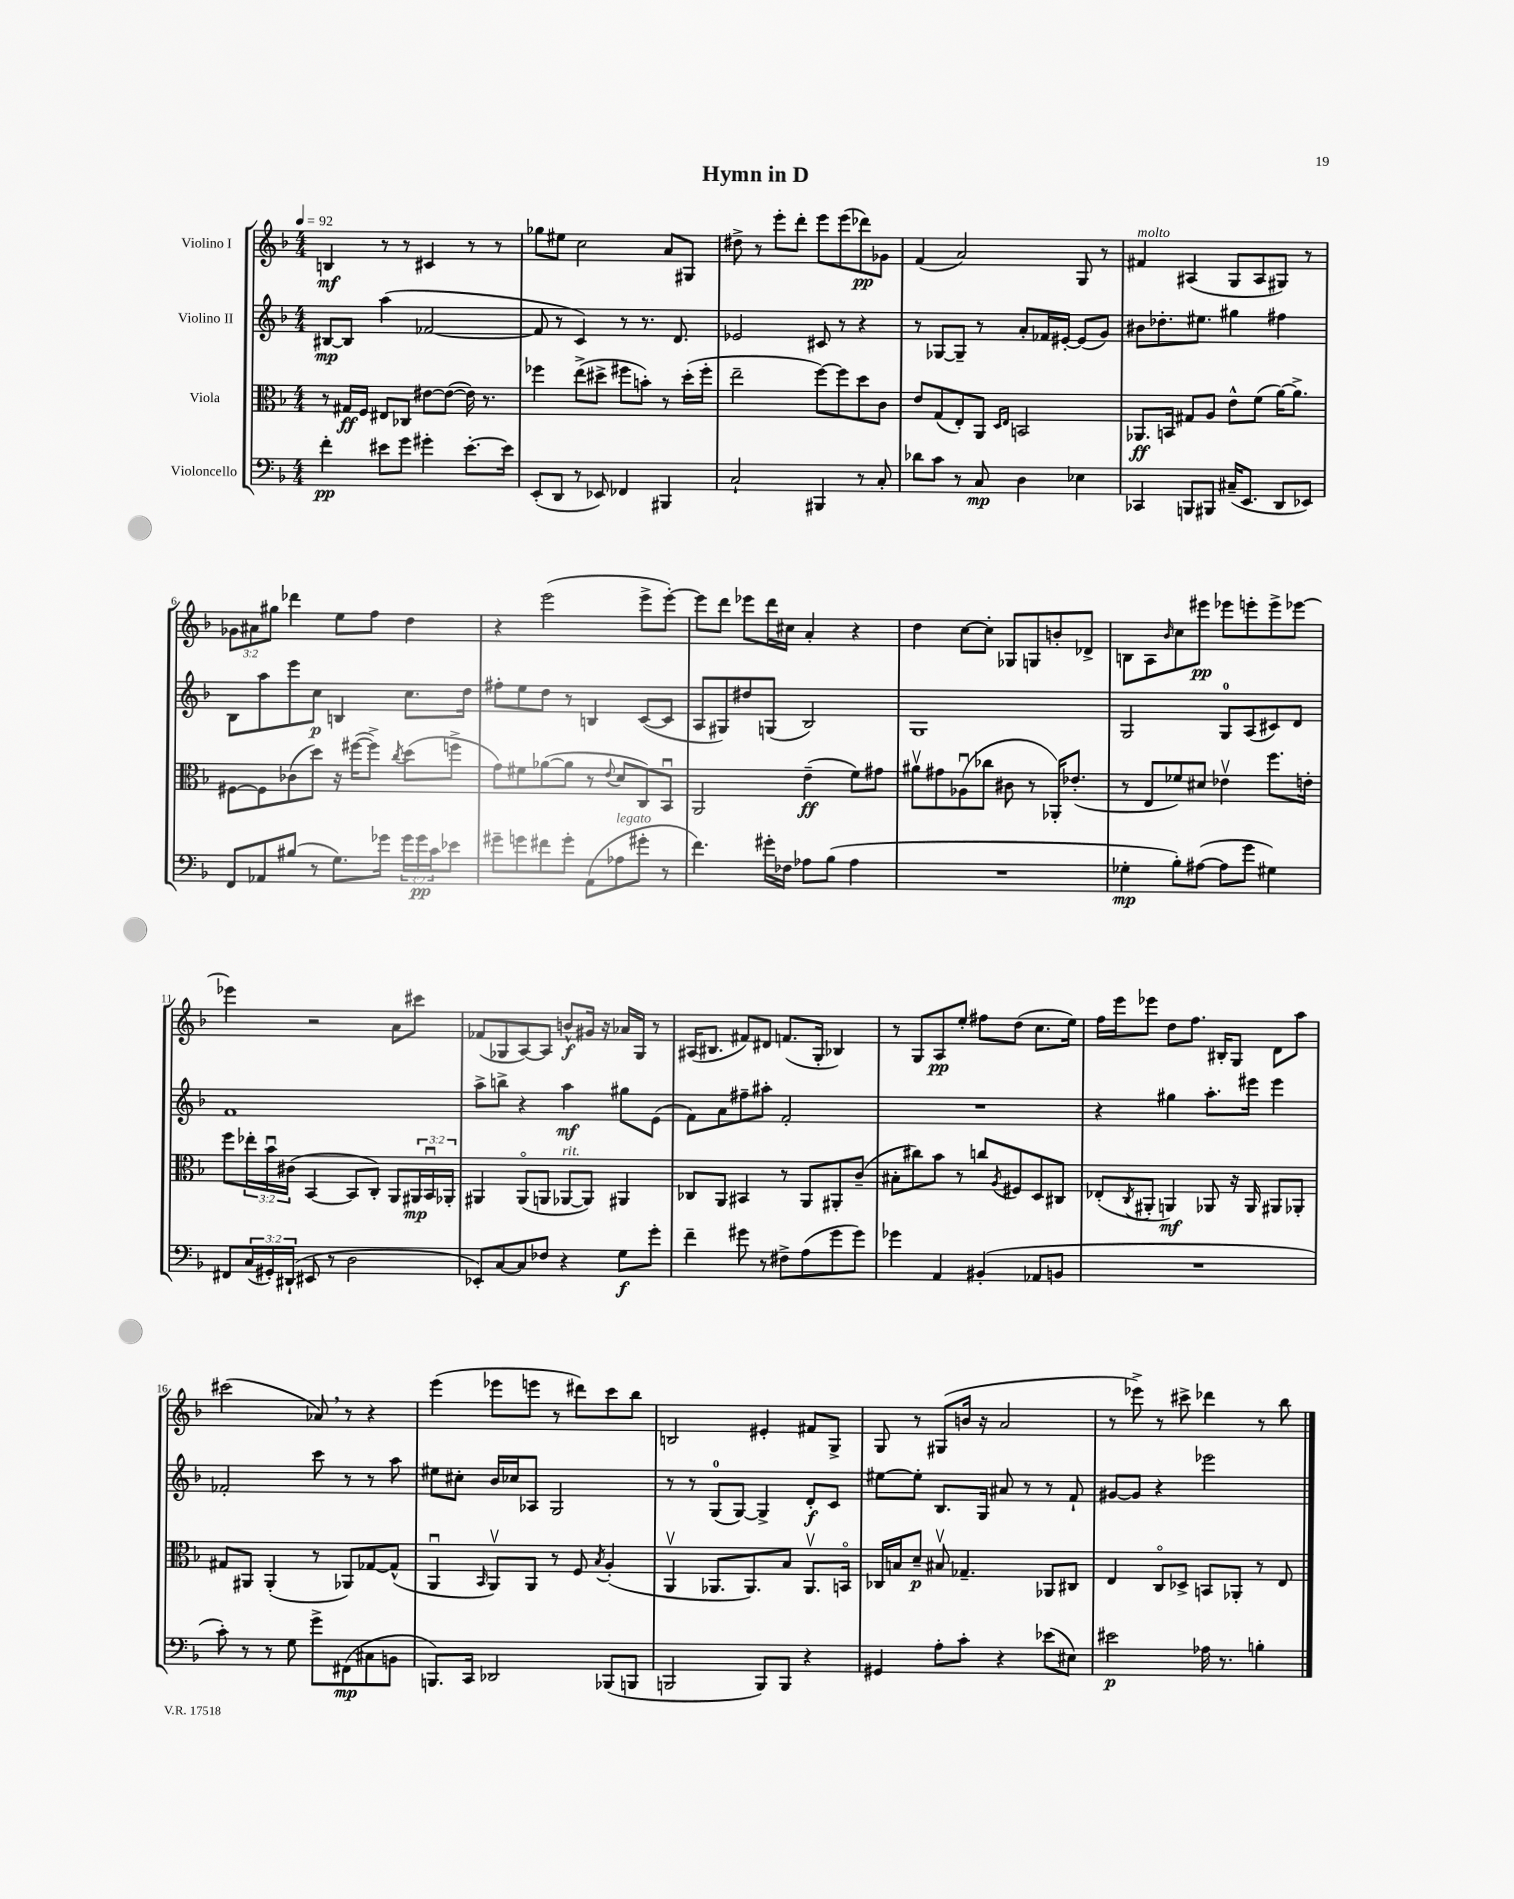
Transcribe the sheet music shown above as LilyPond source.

\header { title = "Hymn in D" }
<<
\new StaffGroup <<
\new Staff = "s0" \with { instrumentName = "Violino I" } {
    \clef treble \key f \major \numericTimeSignature \time 4/4 \override Staff.TupletNumber.text = #tuplet-number::calc-fraction-text \tempo 4 = 92
    b4\mf r8 r8 cis'4 r8 r8 |
    ges''8 eis''8 c''2 a'8 gis8 |
    dis''8-> r8 e'''8-. d'''8-. e'''8 e'''8( des'''8\pp) ges'8 |
    f'4( a'2) g8 r8 |
    fis'4^\markup { \italic "molto" } ais4( g8 ais8 gis8) r8 |
    \tuplet 3/2 { ges'8 ais'8 gis''8 } des'''4 e''8 f''8 d''4 |
    r4 e'''2( e'''8-> e'''8~-.) |
    e'''8 d'''8 ees'''8 d'''16 cis''16 a'4-. r4 |
    d''4 c''8~ c''8-. ges8 g8 b'8-. des'8-> |
    b8 a8 \grace { bes'16 } c''8 eis'''8\pp ees'''8 e'''8-. e'''8-> ees'''8~ |
    ees'''4 r2 a'8 cis'''8 |
    fes'8( ges8 a8~) a8 b'8-^\f gis'16 r16 aes'16 ges16 r8 |
    ais16( bis8. fis'8) dis'8 f'8.( g16-. bes4) |
    r8 g8 a8\pp e''8-. fis''8 d''8( c''8. e''16) |
    f''16 e'''16 ees'''8 d''8 f''8. bis16-. g8 d'8 a''8 |
    cis'''2( aes'8) \breathe r8 r4 |
    e'''4( ees'''8 e'''8 r8 dis'''8) c'''8 bes''8 |
    b2 eis'4-. fis'8 g8-> |
    g8 r8 gis8( b'16 r16 a'2 |
    r8 ees'''8->) r8 cis'''8-> des'''4 r8 bes''8 \bar "|." |
}
\new Staff = "s1" \with { instrumentName = "Violino II" } {
    \clef treble \key f \major \numericTimeSignature \time 4/4
    bis8~\mp bis8 a''4( fes'2~ |
    fes'8 r8 c'4) r8 r8. d'8. |
    ees'2 cis'8 r8 r4 |
    r8 ges8~ ges8-- r8 a'8-. fes'16 eis'16~-. eis'8( g'8) |
    bis'8 des''8.-. eis''8. gis''4 fis''4 |
    bes8 a''8 e'''8 c''8\p b4 c''8. d''16 |
    fis''8-. e''8 d''8 r8 b4 c'8~( c'8 |
    a8 gis8) dis''8 g8( bes2) |
    g1 |
    g2 g8-0 a8( cis'8) d'8 |
    f'1 |
    a''8-> b''8-> r4 a''4\mf gis''8 e'8( |
    f'8) a'8 fis''8-- ais''8-. f'2-. |
    R1 |
    r4 gis''4 a''8.-. eis'''16 eis'''4 |
    fes'2-. c'''8 r8 r8 a''8 |
    eis''8 cis''8-. bes'16 ces''16 aes8 g2 |
    r8 r8 g8-0( g8~) g4-> d'8-.\f c'8 |
    eis''8~ eis''8-. bes8. g16 ais'8 r8 r8 f'8-! |
    gis'8~ gis'8 r4 ees'''2 \bar "|." |
}
\new Staff = "s2" \with { instrumentName = "Viola" } {
    \clef alto \key f \major \numericTimeSignature \time 4/4 \override Staff.TupletNumber.text = #tuplet-number::calc-fraction-text
    r8 gis16\ff f16 eis8 ces8 eis'8~ eis'8~( eis'16) r8. |
    fes''4 e''8->( dis''8-> fis''8 b'8-.) r8 dis''16-.( fis''16-. |
    e''2-- f''8~) f''8 d''8 c'8 |
    e'8 g8( e8-.) a,8 \grace { d16 e16 } b,2 |
    aes,8.\ff b,16 gis8 a8 e'8-^ f'8( a'16~) a'8.-> |
    fis8~ fis8 ces'8( d''8) r16 fis''16~( fis''8->) \acciaccatura { c''8 } d''8( f''8-> |
    g'8) fis'8 aes'8~( aes'8 r8 \appoggiatura { e'8 } d'8 c8) bes,8\downbow |
    a,2 e'4--\ff( f'8) gis'8 |
    ais'8\upbow gis'8 aes8\downbow( ces''8 cis'8 r8 aes,16-.) ees'8.-.( |
    r8 e8 fes'8) dis'8 ees'4\upbow f''8. e'16-. |
    f''8 \tuplet 3/2 { ees''16-. bes'16\downbow cis'16( } bes,4~ bes,8 c8-.) a,8 \tuplet 3/2 { ais,16\mp bes,16\downbow aes,16-. } |
    ais,4 ais,8\flageolet( a,8 aes,8~^\markup { \italic "rit." } aes,8) ais,4 |
    ces8 a,8 bis,4 r8 a,8 ais,8-. c'8--( |
    bis8-. cis''8) bes'8 r8 c''8 \acciaccatura { a8 } fis8 d8 cis8 |
    ees8-.( \acciaccatura { c8 } ais,8-. a,4\mf) aes,8 r16 aes,16 ais,8 aes,8-. |
    gis8 ais,8 ais,4-.( r8 aes,8) ges8~ ges8-^( |
    a,4\downbow \grace { bes,16 } a,8\upbow) a,8 r8 f8 \acciaccatura { bes8 } a4-.( |
    a,4\upbow aes,8. aes,8.) bes8 aes,8.\upbow b,16\flageolet |
    ces16 b16 d'8--\p bis8\upbow ges4.-- aes,8 cis8 |
    e4 c8\flageolet des8-> b,8 aes,8-. r8 e8 \bar "|." |
}
\new Staff = "s3" \with { instrumentName = "Violoncello" } {
    \clef bass \key f \major \numericTimeSignature \time 4/4 \override Staff.TupletNumber.text = #tuplet-number::calc-fraction-text
    f'4-.\pp eis'8 g'8 gis'4-. eis'8.~-. eis'16 |
    e,8-.( d,8 r8 ees,8) fes,4 bis,,4 |
    c2-! bis,,4 r8 c8-. |
    des'8 c'8 r8 c8\mp d4 ees4 |
    ces,4 b,,8 bis,,8 cis16--( e,8. d,8 ees,8) |
    f,8 aes,8 bis8( r8 g8.) ges'16 \tuplet 3/2 { ges'16 ges'16\pp c'16 } ees'8 |
    gis'8-- g'8 fis'8 g'8-. a,8( aes8^\markup { \italic "legato" } gis'8-. r8 |
    f'4.) gis'16-. fes16 aes8 bes8( aes4 |
    R1 |
    ges4-.\mp bes8-.) ais8~( ais8 g'8 gis4) |
    fis,8 \tuplet 3/2 { c16( gis,16-.) dis,16-!( } eis,8 r8 d2 |
    ees,8-.) c8~ c8 fes8 r4 g8\f g'8-. |
    f'4-- gis'8 r8 fis8-> a8( gis'8 gis'8) |
    ges'4 a,4 bis,4-.( aes,8 b,8 |
    R1 |
    c'8-.) r8 r8 g8 g'8-> fis,8\mp( cis8 b,8 |
    b,,8.) c,16 des,2 bes,,8( b,,8 |
    b,,2 b,,8) b,,8 r4 |
    gis,4 a8-. c'8-. r4 ees'8( eis8) |
    eis'2\p aes16 r8. b4-. \bar "|." |
}
>>
>>
